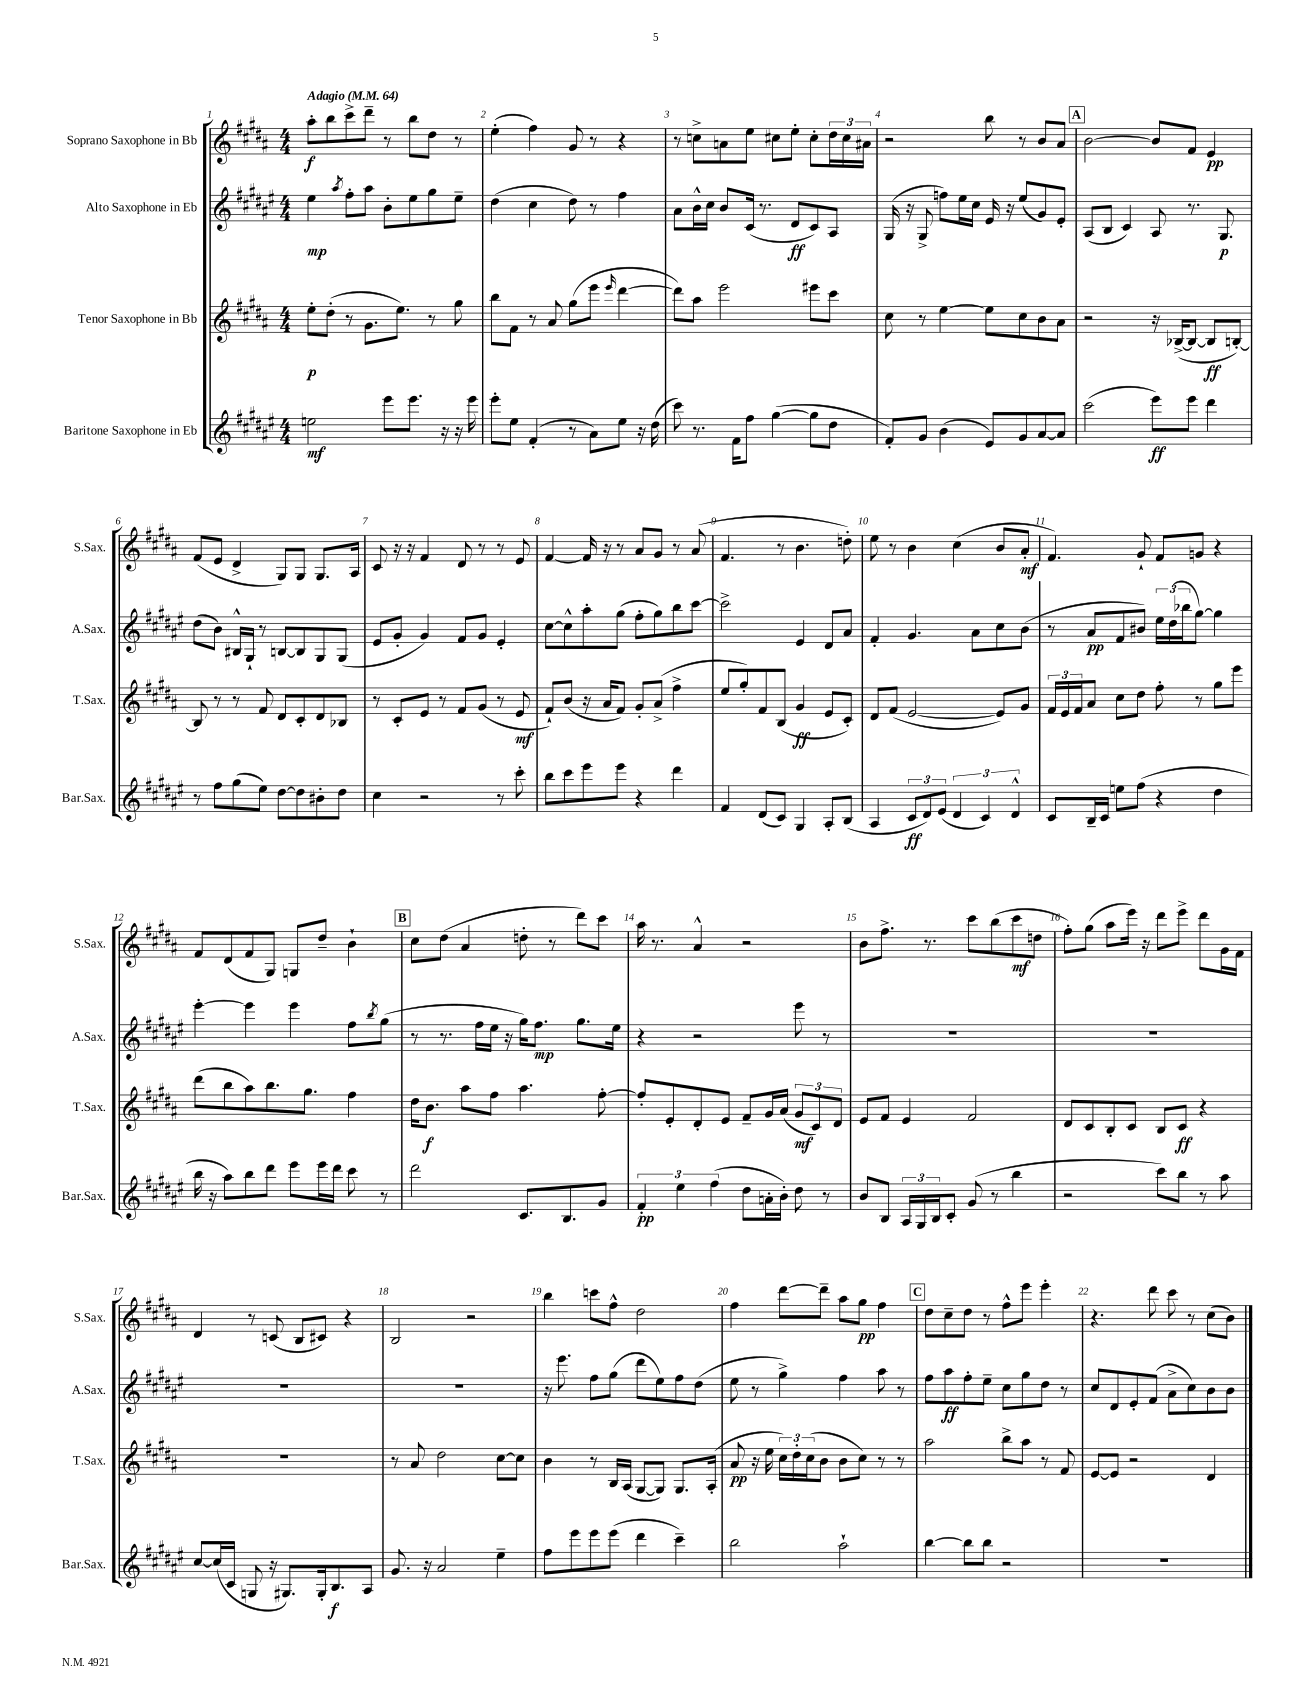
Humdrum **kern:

**kern	**dynam	**kern	**dynam	**kern	**dynam	**kern	**dynam
*part4	*part4	*part3	*part3	*part2	*part2	*part1	*part1
*staff4	*staff4	*staff3	*staff3	*staff2	*staff2	*staff1	*staff1
*I"Baritone Saxophone in Eb	*	*I"Tenor Saxophone in Bb	*	*I"Alto Saxophone in Eb	*	*I"Soprano Saxophone in Bb	*
*I'Bar.Sax.	*	*I'T.Sax.	*	*I'A.Sax.	*	*I'S.Sax.	*
*clefG2	*	*clefG2	*	*clefG2	*	*clefG2	*
*k[f#c#g#d#a#e#]	*	*k[f#c#g#d#a#]	*	*k[f#c#g#d#a#e#]	*	*k[f#c#g#d#a#]	*
*M4/4	*	*M4/4	*	*M4/4	*	*M4/4	*
*MM64	*	*MM64	*	*MM64	*	*MM64	*
=1	=1	=1	=1	=1	=1	=1	=1
!	!	!	!	!	!	!LO:TX:a:B:t=Adagio	!
2een\	mf	8ee'\L	p	4ee#\	mp	8aa#'\L	f
.	.	(8dd#'\J	.	.	.	8bb\	.
.	.	.	.	8qaa#/	.	.	.
.	.	8r	.	8ff#'\L	.	8ccc#^\	.
.	.	8.g#\L	.	8aa#\J	.	8ddd#~\J	.
8eee#\L	.	.	.	8b'\L	.	8r	.
.	.	8.ee\J)	.	.	.	.	.
8.eee#\J	.	.	.	8ee#\	.	8bb\L	.
.	.	8r	.	8gg#\	.	8dd#\J	.
16r	.	.	.	.	.	.	.
16r	.	8gg#\	.	8ee#~\J	.	8r	.
16eee#\	.	.	.	.	.	.	.
=2	=2	=2	=2	=2	=2	=2	=2
8eee#'\L	.	8bb\L	.	(4dd#\	.	(4ee'\	.
8ee#\J	.	8f#\J	.	.	.	.	.
(4f#'/	.	8r	.	4cc#\	.	4ff#\)	.
.	.	8a#/	.	.	.	.	.
8r	.	(8gg#\L	.	8dd#\)	.	8g#/	.
8a#\L)	.	8eee\J	.	8r	.	8r	.
.	.	16qqeee/	.	.	.	.	.
8ee#\J	.	[4ddd#\	.	4ff#\	.	4r	.
16r	.	.	.	.	.	.	.
(16dd#\	.	.	.	.	.	.	.
=3	=3	=3	=3	=3	=3	=3	=3
8ccc#\)	.	8ddd#\L])	.	8a#\L	.	8r	.
8.r	.	8aa#\J	.	16b^^\L	.	8ccn^\L	.
.	.	.	.	16cc#\JJ	.	.	.
.	.	2eee\	.	8b/L	.	8an\	.
16f#\KL	.	.	.	.	.	.	.
8ff#\J	.	.	.	(16c#/Jk	.	8ee\J	.
.	.	.	.	8.r	.	.	.
([4gg#\	.	.	.	.	.	8cc#X\L	.
.	.	.	.	8d#/L	ff	8ee'\J	.
8gg#\L]	.	8eee#X\L	.	8c#/)	.	8cc#'\L	.
8dd#\J	.	8ccc#\J	.	8A#/J	.	24dd#\L	.
.	.	.	.	.	.	24cc#\	.
.	.	.	.	.	.	24a#X\JJ	.
=4	=4	=4	=4	=4	=4	=4	=4
8f#'/L)	.	8cc#\	.	(16G#/	.	2r	.
.	.	.	.	16r	.	.	.
8g#/J	.	8r	.	8G#^/	.	.	.
(4b\	.	[4ee\	.	8ffn\L)	.	.	.
.	.	.	.	16ee#\L	.	.	.
.	.	.	.	16cc#\JJ	.	.	.
8e#/L)	.	8ee\L]	.	16e#/	.	8bb\	.
.	.	.	.	16r	.	.	.
8g#/	.	8cc#\	.	(8ee#/L	.	8r	.
[8a#/	.	8b\	.	8g#/)	.	8b/L	.
8a#/J]	.	8a#\J	.	8e#'/J	.	8a#/J	.
!!LO:REH:place=s1:t=A
=5	=5	=5	=5	=5	=5	=5	=5
(2ccc#\	.	2r	.	(8A#/L	.	[2b\	.
.	.	.	.	8B/J	.	.	.
.	.	.	.	4c#/)	.	.	.
8eee#\L)	ff	16r	.	8A#/	.	8b/L]	.
.	.	([16B-X^/KL	.	.	.	.	.
8eee#\J	.	8B-/J_	.	8.r	.	8f#/J	.
4ddd#\	.	8B-/L]	ff	.	.	4e/	pp
.	.	.	.	8.G#/	p	.	.
.	.	[8Bn'/J)	.	.	.	.	.
!!LO:LB:g=z
=6	=6	=6	=6	=6	=6	=6	=6
8r	.	8B/]	.	(8dd#\L	.	(8f#/L	.
8ff#\L	.	8r	.	8b\J)	.	8e/J	.
(8gg#\	.	8r	.	16B#X^^/LL	.	4d#^/	.
.	.	.	.	16G#`/JJ	.	.	.
8ee#\J)	.	8f#/	.	8r	.	.	.
[8dd#\L	.	8d#/L	.	[8Bn/L	.	8G#/L)	.
8dd#\]	.	8c#'/	.	8B/]	.	8G#/J	.
8b#X'\	.	8d#/	.	8G#/	.	8.G#/L	.
8dd#\J	.	8B-X/J	.	(8G#/J	.	.	.
.	.	.	.	.	.	16A#/Jk	.
=7	=7	=7	=7	=7	=7	=7	=7
4cc#\	.	8r	.	8e#/L	.	8c#/	.
.	.	8c#'/L	.	8g#'/J	.	16r	.
.	.	.	.	.	.	16r	.
2r	.	8e/J	.	4g#/)	.	4f#/	.
.	.	8r	.	.	.	.	.
.	.	8f#/L	.	8f#/L	.	8d#/	.
.	.	(8g#/J	.	8g#/J	.	8r	.
8r	.	8r	.	4e#'/	.	8r	.
8ccc#'\	.	8e/	mf	.	.	8e/	.
=8	=8	=8	=8	=8	=8	=8	=8
8bb\L	.	8f#`/L)	.	[8cc#\L	.	[4f#/	.
8ccc#\	.	(8b/J	.	8cc#^^\]	.	.	.
8eee#\	.	16r	.	8aa#'\	.	16f#/]	.
.	.	16a#/KL	.	.	.	16r	.
8eee#\J	.	8f#/J)	.	(8gg#\J	.	8r	.
4r	.	8g#'/L	.	8ff#'\L	.	8a#/L	.
.	.	(8a#^/J	.	8gg#\)	.	8g#/J	.
4ddd#\	.	4ff#^\	.	8bb\	.	8r	.
.	.	.	.	[8ccc#\J	.	(8a#/	.
=9	=9	=9	=9	=9	=9	=9	=9
4f#/	.	8ee/L	.	2ccc#^\]	.	4.f#/	.
.	.	8gg#'/)	.	.	.	.	.
(8d#/L	.	8f#/	.	.	.	.	.
8c#/J)	.	(8B/J	.	.	.	8r	.
4G#/	.	4g#/	ff	4e#/	.	4.b\	.
8A#'/L	.	8e/L	.	8d#/L	.	.	.
(8B/J	.	8c#'/J)	.	8a#/J	.	8ddn'\)	.
=10	=10	=10	=10	=10	=10	=10	=10
4A#/	.	8d#/L	.	4f#'/	.	8ee\	.
.	.	(8f#/J	.	.	.	8r	.
12c#/L	ff	[2e/	.	4.g#/	.	4b\	.
12d#/)	.	.	.	.	.	.	.
(12e#/J	.	.	.	.	.	.	.
6d#/	.	.	.	.	.	(4cc#\	.
.	.	.	.	8a#\L	.	.	.
6c#/)	.	.	.	.	.	.	.
.	.	8e/L])	.	8cc#\	.	8b/L	.
6d#^^/	.	.	.	.	.	.	.
.	.	8g#/J	.	(8b\J	.	8a#'/J	mf
=11	=11	=11	=11	=11	=11	=11	=11
8c#/L	.	24f#/LL	.	8r	.	4.f#/)	.
.	.	24e/	.	.	.	.	.
.	.	24f#/J	.	.	.	.	.
16B~/L	.	8a#/J	.	8a#/L	pp	.	.
16c#/JJ	.	.	.	.	.	.	.
8een\L	.	8cc#\L	.	8f#/	.	.	.
(8ff#\J	.	8dd#\J	.	8b#X/J)	.	8g#`/	.
4r	.	8ff#'\	.	24ee#\LL	.	8f#/L	.
.	.	.	.	(24dd#\	.	.	.
.	.	.	.	24bb-X\J	.	.	.
.	.	8r	.	[8gg#\J)	.	8gn/J	.
4dd#\	.	8gg#\L	.	4gg#\]	.	4r	.
.	.	8eee\J	.	.	.	.	.
!!LO:LB:g=z
=12	=12	=12	=12	=12	=12	=12	=12
16bb\	.	(8ddd#\L	.	[4eee#'\	.	8f#/L	.
16r	.	.	.	.	.	.	.
8aa#\L)	.	8bb\	.	.	.	(8d#/	.
8bb\	.	8aa#\)	.	4eee#\]	.	8f#/	.
8ddd#\J	.	8.bb\	.	.	.	8G#/J)	.
8eee#\L	.	.	.	4eee#\	.	8Gn/L	.
.	.	8.gg#\J	.	.	.	.	.
16eee#\L	.	.	.	.	.	8dd#~/J	.
16ddd#\JJ	.	.	.	.	.	.	.
8ccc#\	.	4ff#\	.	8ff#\L	.	4b`\	.
.	.	.	.	8qbb/	.	.	.
8r	.	.	.	(8gg#\J	.	.	.
!!LO:REH:place=s1:t=B
=13	=13	=13	=13	=13	=13	=13	=13
2ddd#\	.	16dd#\KL	.	8r	.	8cc#\L	.
.	.	8.b\J	f	.	.	.	.
.	.	.	.	8.r	.	(8dd#\J	.
.	.	8aa#\L	.	.	.	4a#/	.
.	.	.	.	16ff#\LL	.	.	.
.	.	8ff#\J	.	16ee#\JJ	.	.	.
.	.	.	.	16r	.	.	.
8.c#/L	.	4.aa#\	.	16gg#\KL)	.	8ddn'\	.
.	.	.	.	8.ff#\J	mp	.	.
.	.	.	.	.	.	8r	.
8.B/	.	.	.	.	.	.	.
.	.	.	.	8.gg#\L	.	8ddd#\L)	.
8g#/J	.	[8ff#'\	.	.	.	8ccc#\J	.
.	.	.	.	16ee#\Jk	.	.	.
=14	=14	=14	=14	=14	=14	=14	=14
6f#'/	pp	8ff#'/L]	.	4r	.	16aa#\	.
.	.	.	.	.	.	8.r	.
.	.	8e'/	.	.	.	.	.
6ee#\	.	.	.	.	.	.	.
.	.	8d#'/	.	2r	.	4a#^^/	.
(6ff#\	.	.	.	.	.	.	.
.	.	8e/J	.	.	.	.	.
8dd#\L	.	8f#~/L	.	.	.	2r	.
16an'\L	.	16g#/L	.	.	.	.	.
16b'\JJ)	.	(16a#/JJ	.	.	.	.	.
8dd#\	.	12g#/L	mf	8eee#\	.	.	.
.	.	12c#/)	.	.	.	.	.
8r	.	.	.	8r	.	.	.
.	.	12d#/J	.	.	.	.	.
=15	=15	=15	=15	=15	=15	=15	=15
8b/L	.	8e/L	.	1r	.	8b\L	.
8B/J	.	8f#/J	.	.	.	8.ff#^\J	.
24A#/LL	.	4e/	.	.	.	.	.
24G#/	.	.	.	.	.	.	.
.	.	.	.	.	.	8.r	.
24B/J	.	.	.	.	.	.	.
8c#'/J	.	.	.	.	.	.	.
(8g#/	.	2f#/	.	.	.	8ccc#\L	.
8r	.	.	.	.	.	(8bb\	.
4bb\	.	.	.	.	.	8ccc#\	mf
.	.	.	.	.	.	8ddn\J	.
=16	=16	=16	=16	=16	=16	=16	=16
2r	.	8d#/L	.	1r	.	8ff#'\L)	.
.	.	8c#/	.	.	.	(8gg#\J	.
.	.	8B'/	.	.	.	8aa#\L	.
.	.	8c#/J	.	.	.	16eee\Jk)	.
.	.	.	.	.	.	16r	.
8ccc#\L)	.	8B/L	.	.	.	8ddd#\L	.
8bb\J	.	8c#/J	ff	.	.	8eee^\J	.
8r	.	4r	.	.	.	8ddd#\L	.
8aa#\	.	.	.	.	.	16g#\L	.
.	.	.	.	.	.	16f#\JJ	.
!!LO:LB:g=z
=17	=17	=17	=17	=17	=17	=17	=17
[8cc#/L	.	1r	.	1r	.	4d#/	.
(16cc#/L]	.	.	.	.	.	.	.
16c#/JJ	.	.	.	.	.	.	.
8Gn/	.	.	.	.	.	8r	.
16r	.	.	.	.	.	(8cn/	.
8.G#X/L)	.	.	.	.	.	.	.
.	.	.	.	.	.	8B/L	.
16G#'/k	.	.	.	.	.	8c#X/J)	.
8.B/	f	.	.	.	.	.	.
.	.	.	.	.	.	4r	.
8A#/J	.	.	.	.	.	.	.
=18	=18	=18	=18	=18	=18	=18	=18
8.g#/	.	8r	.	1r	.	2B/	.
.	.	8a#/	.	.	.	.	.
16r	.	.	.	.	.	.	.
2a#/	.	2dd#\	.	.	.	.	.
.	.	.	.	.	.	2r	.
4ee#~\	.	[8cc#\L	.	.	.	.	.
.	.	8cc#\J]	.	.	.	.	.
=19	=19	=19	=19	=19	=19	=19	=19
8ff#\L	.	4b\	.	16r	.	4bb\	.
.	.	.	.	8.eee#\	.	.	.
8eee#\	.	.	.	.	.	.	.
8eee#\	.	8r	.	8ff#\L	.	8cccn\L	.
(8eee#\J	.	16B/LL	.	(8gg#\J	.	8ff#^^\J	.
.	.	(16A#/JJ	.	.	.	.	.
4ddd#\	.	[8G#/L	.	8ddd#\L	.	2dd#\	.
.	.	8G#/J])	.	8ee#\)	.	.	.
4ccc#~\)	.	8.G#/L	.	8ff#\	.	.	.
.	.	.	.	(8dd#\J	.	.	.
.	.	(16A#'/Jk	.	.	.	.	.
=20	=20	=20	=20	=20	=20	=20	=20
2bb\	.	8a#/	pp	8ee#\	.	4ff#\	.
.	.	16r	.	8r	.	.	.
.	.	16ee\	.	.	.	.	.
.	.	24cc#\LL)	.	4gg#^\)	.	[8ddd#\L	.
.	.	24dd#'\	.	.	.	.	.
.	.	(24cc#\J	.	.	.	.	.
.	.	8b\J	.	.	.	8ddd#~\J]	.
2aa#`\	.	8b\L	.	4ff#\	.	8aa#\L	.
.	.	8cc#\J)	.	.	.	8gg#\J	pp
.	.	8r	.	8aa#\	.	4ff#\	.
.	.	8r	.	8r	.	.	.
!!LO:REH:place=s1:t=C
=21	=21	=21	=21	=21	=21	=21	=21
[4bb\	.	2aa#\	.	8ff#\L	.	8dd#\L	.
.	.	.	.	8aa#\	ff	8cc#~\	.
8bb\L]	.	.	.	8ff#'\	.	8dd#\J	.
8bb\J	.	.	.	8ee#~\J	.	8r	.
2r	.	8bb^\L	.	8cc#\L	.	8ff#^^\L	.
.	.	8aa#\J	.	8gg#\	.	8eee\J	.
.	.	8r	.	8dd#\J	.	4eee'\	.
.	.	8f#/	.	8r	.	.	.
=22	=22	=22	=22	=22	=22	=22	=22
1r	.	[8e/L	.	8cc#/L	.	4.r	.
.	.	8e/J]	.	8d#/	.	.	.
.	.	2r	.	8e#'/	.	.	.
.	.	.	.	(8f#/J	.	8ddd#\	.
.	.	.	.	8a#^\L	.	8ccc#\	.
.	.	.	.	8cc#\)	.	8r	.
.	.	4d#/	.	8b\	.	(8cc#\L	.
.	.	.	.	8b\J	.	8b\J)	.
==	==	==	==	==	==	==	==
*-	*-	*-	*-	*-	*-	*-	*-
